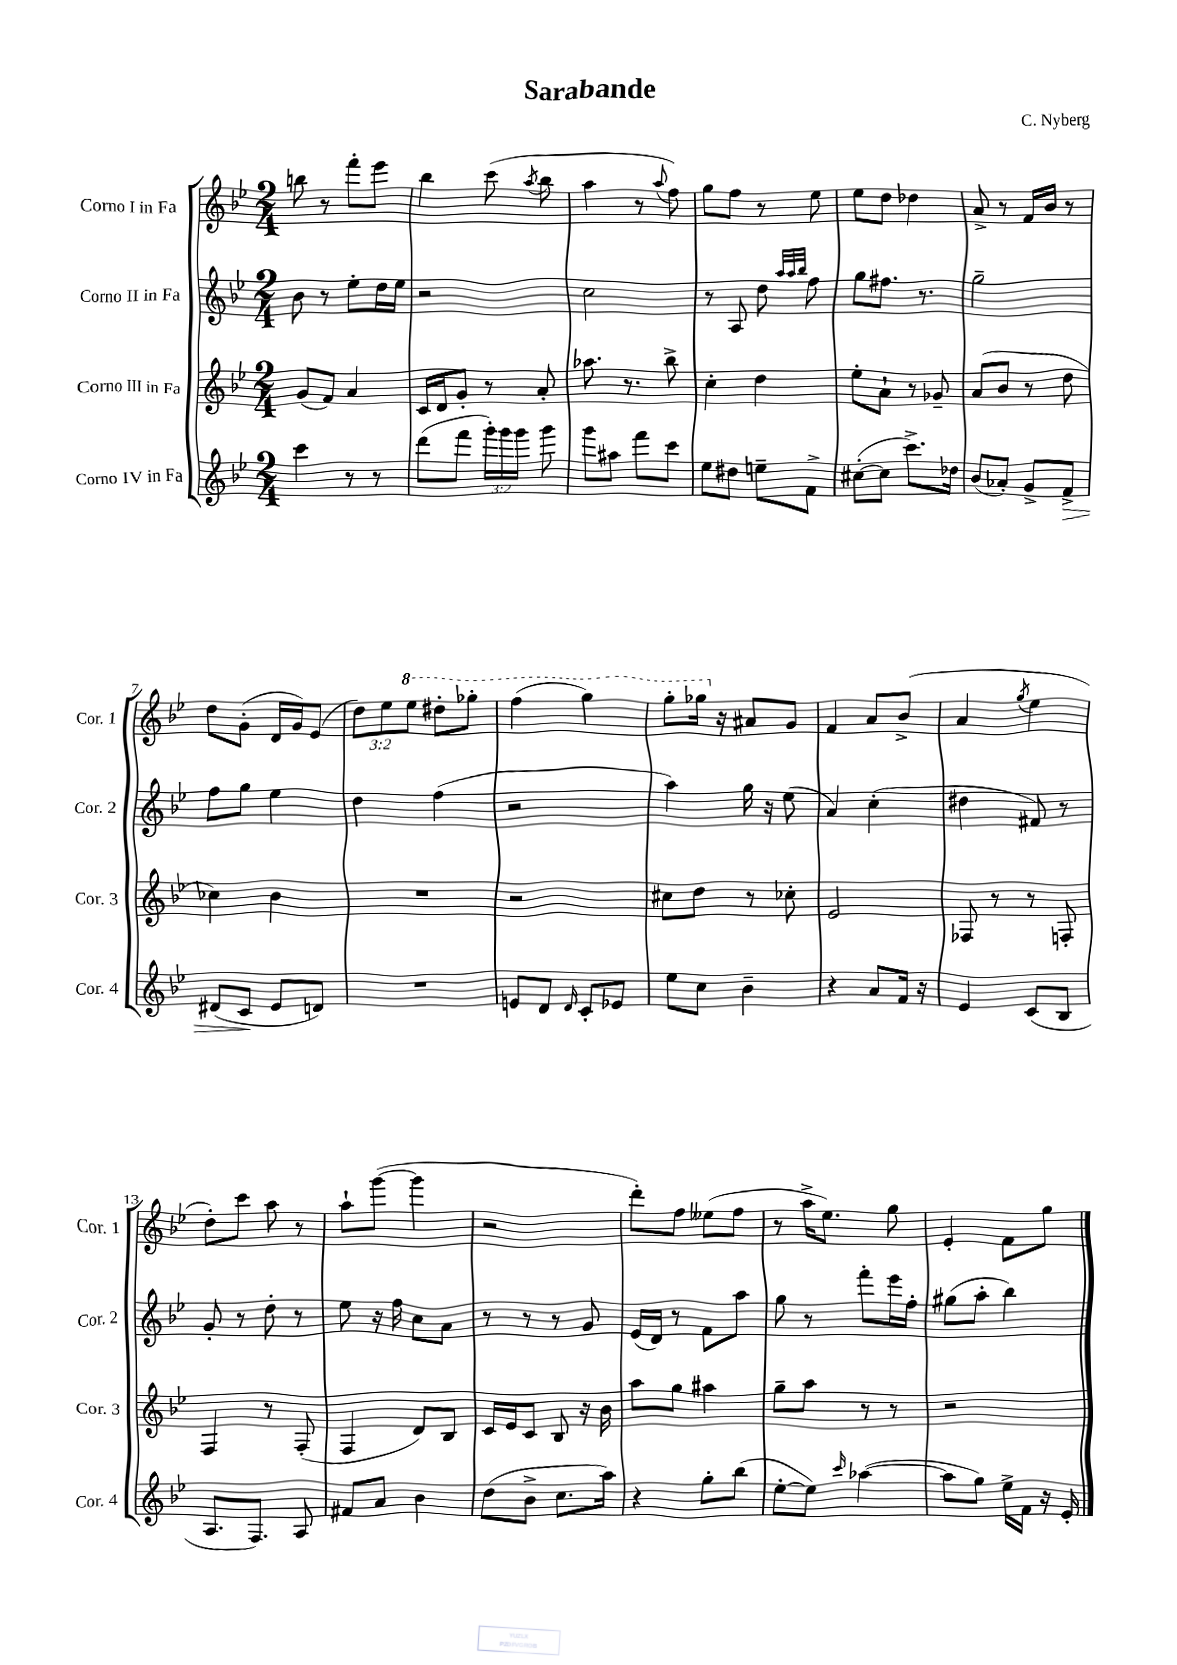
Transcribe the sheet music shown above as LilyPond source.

\header { title = "Sarabande" composer = "C. Nyberg" }
<<
\new StaffGroup <<
\new Staff = "s0" \with { instrumentName = "Corno I in Fa" shortInstrumentName = "Cor. 1" } {
    \clef treble \key bes \major \numericTimeSignature \time 2/4 \override Staff.TupletNumber.text = #tuplet-number::calc-fraction-text
    \autoBeamOff b''8 r8 f'''8[-. ees'''8] |
    bes''4 c'''8( \acciaccatura { a''8 } bes''8 |
    a''4 r8 \appoggiatura { a''8 } f''8) |
    g''8[ f''8] r8 ees''8 |
    ees''8[ d''8] des''4 |
    a'8-> r8 f'16[ bes'16] r8 |
    d''8[ g'8]-.( d'16[ g'16) ees'8]( |
    \tuplet 3/2 { d''8[) ees''8 \ottava #1 ees'''8] } dis'''8[-. ges'''8]-. |
    f'''4( g'''4) |
    g'''8[-. ges'''16] \ottava #0 r16 ais'8[ g'8] |
    f'4 a'8[ bes'8]->( |
    a'4 \acciaccatura { g''8 } ees''4 |
    d''8[-.) c'''8] a''8 r8 |
    a''8[-! g'''8]~( g'''4 |
    r2 |
    d'''8[-.) f''8] eeses''8[( f''8] |
    r8 a''16[-> ees''8.]) g''8 |
    ees'4-. f'8[ g''8] \bar "|." |
}
\new Staff = "s1" \with { instrumentName = "Corno II in Fa" shortInstrumentName = "Cor. 2" } {
    \clef treble \key bes \major \numericTimeSignature \time 2/4
    \autoBeamOff bes'8 r8 ees''8[-. d''16 ees''16] |
    r2 |
    c''2 |
    r8 a8 d''8 \grace { a''32[ a''32 bes''32] } f''8 |
    g''8[ fis''8.] r8. |
    g''2-- |
    f''8[ g''8] ees''4 |
    d''4 f''4( |
    r2 |
    a''4) g''16 r16 ees''8( |
    a'4) c''4-.( |
    dis''4 fis'8) r8 |
    g'8-. r8 d''8-. r8 |
    ees''8 r16 f''16 c''8[ a'8] |
    r8 r8 r8 g'8 |
    ees'16[( d'16]) r8 f'8[ a''8] |
    g''8 r8 f'''8[-. ees'''16 f''16]-. |
    gis''8[( a''8]-. bes''4) \bar "|." |
}
\new Staff = "s2" \with { instrumentName = "Corno III in Fa" shortInstrumentName = "Cor. 3" } {
    \clef treble \key bes \major \numericTimeSignature \time 2/4
    \autoBeamOff g'8[( f'8]) a'4 |
    c'16[ d'16 g'8]-. r8 a'8-. |
    aes''8. r8. bes''8-> |
    c''4-. d''4 |
    ees''8[-. a'8]-! r8 ges'8-- |
    a'8[( bes'8] r8 d''8 |
    ces''4) bes'4 |
    R2 |
    r2 |
    cis''8[ d''8] r8 ces''8-. |
    ees'2 |
    fes8 r8 r8 f8-. |
    f4 r8 f8-.( |
    f4 d'8[) bes8] |
    c'16[ ees'16 c'8] bes8 r16 bes'16 |
    a''8[ g''8] ais''4 |
    g''8[-- a''8] r8 r8 |
    r2 \bar "|." |
}
\new Staff = "s3" \with { instrumentName = "Corno IV in Fa" shortInstrumentName = "Cor. 4" } {
    \clef treble \key bes \major \numericTimeSignature \time 2/4 \override Staff.TupletNumber.text = #tuplet-number::calc-fraction-text
    \autoBeamOff c'''4 r8 r8 |
    d'''8[( f'''8] \tuplet 3/2 { g'''16[-.) g'''16 g'''16] } g'''8 |
    g'''8[ ais''8] f'''8[ c'''8] |
    ees''8[ dis''8] e''8[-- f'8]-> |
    cis''8[~-.( cis''8] c'''8.[->) des''16] |
    bes'8[( aes'8]-.) g'8[-> f'8]->\> |
    dis'8[( c'8]\! ees'8[ d'8]) |
    R2 |
    e'8[ d'8] \grace { d'16 } c'8[-. ees'8] |
    ees''8[ c''8] bes'4-- |
    r4 a'8[ f'16] r16 |
    ees'4 c'8[( bes8] |
    a8.[ f8.]) a8 |
    fis'8[ a'8] bes'4 |
    d''8[( bes'8]-> c''8.[ a''16]) |
    r4 g''8[-. bes''8]( |
    ees''8[~-. ees''8]) \grace { c'''16 } aes''4~( |
    aes''8[ g''8]) ees''16[-> f'16] r16 ees'16-. \bar "|." |
}
>>
>>
